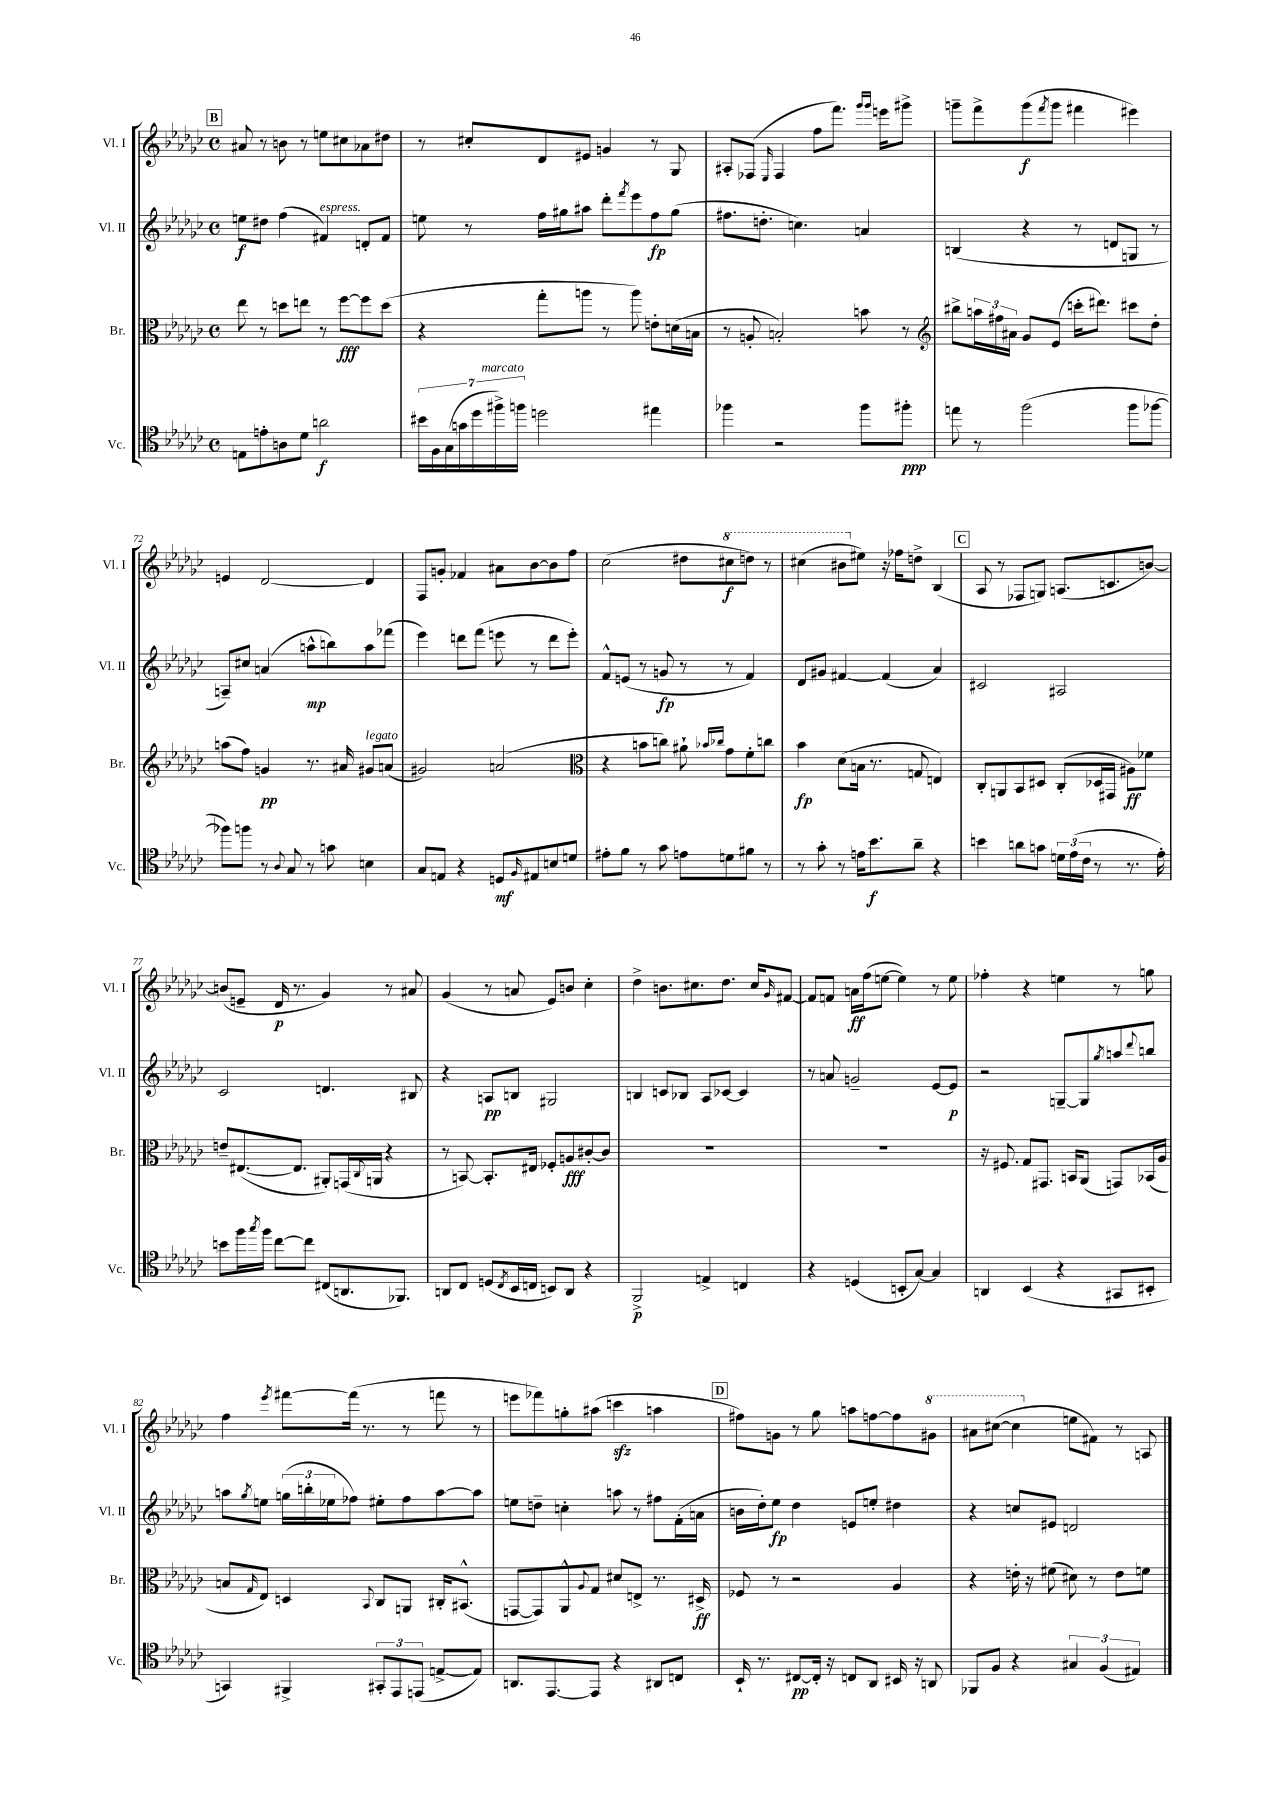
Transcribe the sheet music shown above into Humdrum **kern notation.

**kern	**dynam	**kern	**dynam	**kern	**dynam	**kern	**dynam
*part4	*part4	*part3	*part3	*part2	*part2	*part1	*part1
*staff4	*staff4	*staff3	*staff3	*staff2	*staff2	*staff1	*staff1
*I"Vc.	*	*I"Br.	*	*I"Vl. II	*	*I"Vl. I	*
*I'Vc.	*	*I'Br.	*	*I'Vl. II	*	*I'Vl. I	*
*clefC4	*	*clefC3	*	*clefG2	*	*clefG2	*
*k[b-e-a-d-g-c-]	*	*k[b-e-a-d-g-c-]	*	*k[b-e-a-d-g-c-]	*	*k[b-e-a-d-g-c-]	*
*M4/4	*	*M4/4	*	*M4/4	*	*M4/4	*
*met(c)	*	*met(c)	*	*met(c)	*	*met(c)	*
!!LO:REH:place=s1:t=B
=68	=68	=68	=68	=68	=68	=68	=68
8En\L	.	8ee-\	.	8een\L	f	8a#X/	.
8en'\	.	8r	.	8dd#X\J	.	8r	.
8An\	.	8ddn\L	.	(4ff\	.	8bn\	.
8d-\J	.	8een\J	.	.	.	8r	.
!	!	!	!	!LO:TX:a:i:t=espress.	!	!	!
2an\	f	8r	.	4f#X/)	.	8een\L	.
.	.	[8ff\L	fff	.	.	8cc#X\	.
.	.	8ff\]	.	8dn'/L	.	8a-X\	.
.	.	(8dd\J	.	8f#/J	.	8dd#X\J	.
=69	=69	=69	=69	=69	=69	=69	=69
28b#X\LL	.	4r	.	8een\	.	8r	.
28F\	.	.	.	.	.	.	.
(28G-\	.	.	.	.	.	.	.
28gn\	.	.	.	.	.	.	.
.	.	.	.	8r	.	8cc#X'/L	.
28dd-\	.	.	.	.	.	.	.
!LO:TX:a:i:t=marcato	!	!	!	!	!	!	!
28ff#X^\)	.	.	.	.	.	.	.
28ffn\JJ	.	.	.	.	.	.	.
2ddn\	.	8gg-'\L	.	16ff\LL	.	8d-/	.
.	.	.	.	16gg#X\J	.	.	.
.	.	8aan\J	.	8aa#X\J	.	8e#X/J	.
.	.	8r	.	8ddd-'\L	.	4gn/	.
.	.	.	.	8qfff/	.	.	.
.	.	8aa\)	.	8eee-\	.	.	.
4ee#X\	.	8en'\L	.	8ff\	fp	8r	.
.	.	(16dn\L	.	(8gg#\J	.	8G-/	.
.	.	16Bn\JJ	.	.	.	.	.
=70	=70	=70	=70	=70	=70	=70	=70
4ff-X\	.	8r	.	8.ff#X\L	.	8A#X'/L	.
.	.	8An'/	.	.	.	(8F-X/J	.
.	.	.	.	8.ddn'\J	.	.	.
.	.	.	.	.	.	16qqE-/	.
2r	.	2Bn'/)	.	.	.	4F-/	.
.	.	.	.	4.ccn\)	.	.	.
.	.	.	.	.	.	8ff\L	.
.	.	.	.	.	.	8.fff\J)	.
8ff-\L	.	8bn\	.	4an/	.	.	.
.	.	.	.	.	.	16qqggg-/LL	.
.	.	.	.	.	.	16qqggg-/JJ	.
.	.	.	.	.	.	16eeen\KL	.
8ff#X'\J	ppp	8r	.	.	.	8ggg#X^\J	.
=71	=71	=71	=71	=71	=71	=71	=71
*	*	*clefG2	*	*	*	*	*
8een\	.	8bb#X^\L	.	(4Bn/	.	8gggn~\L	.
8r	.	24aan\L	.	.	.	8fff^\	.
.	.	24ff#X\	.	.	.	.	.
.	.	24a#X\JJ	.	.	.	.	.
(2ff\	.	8g-/L	.	4r	.	(8ggg\	f
.	.	.	.	.	.	8qfff/	.
.	.	(8e-/J	.	.	.	8ggg\J	.
.	.	16cccn'\KL	.	8r	.	4fff#X\	.
.	.	8.ddd#X\J)	.	.	.	.	.
.	.	.	.	8dn/L	.	.	.
8ff\L	.	8ccc#X\L	.	8Gn/J	.	4eee#X\)	.
[8ff-X\J	.	8dd-'\J	.	8r	.	.	.
!!LO:LB:g=z
=72	=72	=72	=72	=72	=72	=72	=72
8ff-X\L])	.	(8aan\L	.	8An~/L)	.	4en/	.
8ffn\J	.	8ff\J)	.	8cc#X/J	.	.	.
8r	.	4gn/	pp	(4an/	.	[2d-/	.
8qqA-/	.	.	.	.	.	.	.
8G-/	.	.	.	.	.	.	.
8r	.	8.r	.	8aan^^\L	mp	.	.
8gn\	.	.	.	8bbn\)	.	.	.
.	.	16a#X/	.	.	.	.	.
!	!	!LO:TX:a:i:t=legato	!	!	!	!	!
4Bn\	.	8g#X/L	.	8aa\	.	4d-/]	.
.	.	(8an/J	.	(8fff-X\J	.	.	.
=73	=73	=73	=73	=73	=73	=73	=73
8G-/L	.	2g#X/)	.	4eee-\)	.	8F/L	.
8En/J	.	.	.	.	.	8gn'/J	.
4r	.	.	.	8dddn\L	.	4f-X/	.
.	.	.	.	(8fff\J	.	.	.
8Dn/L	mf	(2an/	.	8eeen\	.	8a#X\L	.
16qqF/	.	.	.	.	.	.	.
8E#X/	.	.	.	8r	.	[8b-\	.
8Bn/	.	.	.	8ddd\L	.	8b-\]	.
8dn/J	.	.	.	8eee'\J)	.	8ff\J	.
=74	=74	=74	=74	=74	=74	=74	=74
*	*	*clefC3	*	*	*	*	*
8e#X'\L	.	4r	.	8f^^/L	.	(2cc-\	.
8f\J	.	.	.	(8en/J	.	.	.
8r	.	8bn\L	.	8r	.	.	.
8g-\	.	8ccn\J)	.	8gn/	fp	.	.
8en\L	.	8a#X`\	.	8r	.	8dd#X\L	.
.	.	16qqb-X/LL	.	.	.	.	.
.	.	16qqcc-X/JJ	.	.	.	.	.
*	*	*	*	*	*	*8va	*
8dn\	.	8g-\L	.	8r	.	8ccc#X\	f
8f#X\J	.	8f'\	.	4f/)	.	8dddn\J)	.
8r	.	8ccn\J	.	.	.	8r	.
=75	=75	=75	=75	=75	=75	=75	=75
8r	.	4b-\	fp	8d-/L	.	(4ccc#X\	.
8g-'\	.	.	.	8g#X/J	.	.	.
8r	.	(8d-\L	.	[4f#X/	.	8bb#X\L	.
*	*	*	*	*	*	*X8va	*
16en\KL	.	16Bn\Jk	.	.	.	8ee#X\J)	.
8.b-\	f	8.r	.	.	.	.	.
.	.	.	.	(4f#/]	.	16r	.
.	.	.	.	.	.	16ff-X\KL	.
8a-~\J	.	8Gn/	.	.	.	8ddn^\J	.
4r	.	4En/)	.	4a-/)	.	(4B-/	.
!!LO:REH:place=s1:t=C
=76	=76	=76	=76	=76	=76	=76	=76
4bn\	.	8C-'/L	.	2c#X/	.	8A-/	.
.	.	8AAn/	.	.	.	8r	.
8an\L	.	8BB-/	.	.	.	8F-X/L	.
8gn\J	.	8D#X/J	.	.	.	8Gn/J)	.
24dn\LL	.	(8C-'/L	.	2A#X/	.	(8.An/L	.
(24e-\	.	.	.	.	.	.	.
24c-\JJ	.	.	.	.	.	.	.
8r	.	16D-X/L	.	.	.	.	.
.	.	16GG#X/JJ	.	.	.	8.cn/	.
8.r	.	8A#X\L)	ff	.	.	.	.
.	.	8f-X\J	.	.	.	[8bn/J)	.
16e-'\)	.	.	.	.	.	.	.
!!LO:LB:g=z
=77	=77	=77	=77	=77	=77	=77	=77
8bn\L	.	8en~/L	.	2c-/	.	(8bn/L]	.
16ff\L	.	([8.E#X/	.	.	.	8en~/J	.
8qgg-/	.	.	.	.	.	.	.
16ff\JJ	.	.	.	.	.	.	.
[8cc-\L	.	.	.	.	.	16d-/	p
.	.	8.E#/J]	.	.	.	8.r	.
8cc-\J]	.	.	.	.	.	.	.
(8C#X/L	.	8AA#X'/L)	.	4.dn/	.	4g-/)	.
8.AAn/	.	(16GGn/L	.	.	.	.	.
.	.	8qqC-/	.	.	.	.	.
.	.	16AAn/JJ	.	.	.	.	.
.	.	4r	.	.	.	8r	.
8.FF-X/J)	.	.	.	.	.	.	.
.	.	.	.	8B#X/	.	8a#X/	.
=78	=78	=78	=78	=78	=78	=78	=78
8AAn/L	.	8r	.	4r	.	(4g-/	.
8C-/J	.	[8BBn/)	.	.	.	.	.
(8Dn/L	.	8.BB'/L]	.	8An/L	pp	8r	.
8qC-/	.	.	.	.	.	.	.
16BB-/L	.	.	.	8Bn/J	.	8an/	.
16Cn/JJ	.	16E#X/Jk	.	.	.	.	.
8BBn/L)	.	8F-X'/L	.	2G#X/	.	8e-/L)	.
8AA/J	.	8An/	fff	.	.	8bn/J	.
4r	.	[8c#X'/	.	.	.	4cc-'\	.
.	.	8c#/J]	.	.	.	.	.
=79	=79	=79	=79	=79	=79	=79	=79
2FF^/	p	1r	.	4Bn/	.	4dd-^\	.
.	.	.	.	8cn/L	.	8.bn\L	.
.	.	.	.	8B-X/J	.	.	.
.	.	.	.	.	.	8.cc#X\	.
4En^/	.	.	.	8A-/L	.	.	.
.	.	.	.	[8c-X/J	.	8.dd-\J	.
4Cn/	.	.	.	4c-/]	.	.	.
.	.	.	.	.	.	16cc#/KL	.
.	.	.	.	.	.	16qqg-/	.
.	.	.	.	.	.	[8f#X/J	.
=80	=80	=80	=80	=80	=80	=80	=80
4r	.	1r	.	8r	.	8f#/L]	.
.	.	.	.	8an/	.	8fn/J	.
(4Dn/	.	.	.	2gn~/	.	16an\LL	ff
.	.	.	.	.	.	(16ff\J	.
.	.	.	.	.	.	[8een\J	.
8BBn'/L	.	.	.	.	.	4ee\])	.
[8G-/J)	.	.	.	.	.	.	.
4G-/]	.	.	.	[8e-/L	.	8r	.
.	.	.	.	8e-/J]	p	8ee\	.
=81	=81	=81	=81	=81	=81	=81	=81
4AAn/	.	16r	.	2r	.	4ff-X'\	.
.	.	8.F#X/	.	.	.	.	.
(4BB-/	.	8G-/L	.	.	.	4r	.
.	.	8.GG#X/J	.	.	.	.	.
4r	.	.	.	[8Gn~/L	.	4een\	.
.	.	16BBn/KL	.	.	.	.	.
.	.	(8AA-/J	.	8G/]	.	.	.
.	.	.	.	8qgg-/	.	.	.
8GG#X/L	.	8GGn/L)	.	8aan/	.	8r	.
.	.	.	.	8qqddd-/	.	.	.
8BB#X'/J	.	(16BB-X/L	.	8bbn/J	.	8ggn\	.
.	.	16A-/JJ	.	.	.	.	.
!!LO:LB:g=z
=82	=82	=82	=82	=82	=82	=82	=82
4GGn/)	.	8Bn/L	.	8aan\L	.	4ff\	.
.	.	16qqG-/	.	8qgg-/	.	.	.
.	.	8E-/J)	.	8een\J	.	.	.
.	.	.	.	.	.	8qeee-/	.
4FF#X^/	.	4Dn/	.	(24ggn\LL	.	[8fff#X\L	.
.	.	.	.	24bbn'\	.	.	.
.	.	.	.	24ee-X\J	.	.	.
.	.	.	.	8ff-X\J)	.	(16fff#\Jk]	.
.	.	.	.	.	.	8.r	.
.	.	8qqBB-/	.	.	.	.	.
12GG#X'/L	.	8C-/L	.	8ee#X'\L	.	.	.
12EE-/	.	.	.	.	.	.	.
.	.	8AAn/J	.	8ff-\	.	8r	.
(12EEn/J	.	.	.	.	.	.	.
[8En^/L	.	16C#X'/KL	.	[8aa\	.	8fffn\	.
.	.	(8.BB#X^^/J	.	.	.	.	.
8E/J])	.	.	.	8aa\J]	.	8r	.
=83	=83	=83	=83	=83	=83	=83	=83
8.AAn/L	.	[8GGn/L	.	8een\L	.	8eeen\L	.
.	.	8GG/])	.	8ddn~\J	.	8fff-X\)	.
[8.EE-/	.	.	.	.	.	.	.
.	.	8AA-^^/	.	4ccn'\	.	8ggn'\	.
.	.	8qqA-/	.	.	.	.	.
8EE-/J]	.	8G-/J	.	.	.	(8aa#X\J	.
4r	.	8d#X/L	.	8aan\	.	4cccnzz\	.
.	.	8En^/J	.	8r	.	.	.
8AA#X/L	.	8.r	.	8ff#X\L	.	4aan\	.
8Cn/J	.	.	.	(16f'\L	.	.	.
.	.	16D#X^/	ff	16an\JJ	.	.	.
!!LO:REH:place=s1:t=D
=84	=84	=84	=84	=84	=84	=84	=84
16BB-`/	.	8F-X/	.	16bn\LL	.	8ff#X\L)	.
8.r	.	.	.	16dd-'\J)	.	.	.
.	.	8r	.	8ee-\J	fp	8gn\J	.
[8C#X/L	pp	2r	.	4dd-\	.	8r	.
16C#'/Jk]	.	.	.	.	.	8gg-\	.
16r	.	.	.	.	.	.	.
8Cn/L	.	.	.	8en/L	.	8aan\L	.
8AA-/J	.	.	.	8een'/J	.	[8ffn\	.
16BB#X/	.	4A-/	.	4dd#X\	.	8ff\]	.
16r	.	.	.	.	.	.	.
*	*	*	*	*	*	*8va	*
8AAn/	.	.	.	.	.	8gg#X\J	.
=85	=85	=85	=85	=85	=85	=85	=85
8FF-X/L	.	4r	.	4r	.	8aa#X\L	.
8F/J	.	.	.	.	.	([8ccc#X\J	.
4r	.	16en'\	.	8ccn/L	.	4ccc#\]	.
.	.	16r	.	.	.	.	.
.	.	(8f#X\	.	8e#X/J	.	.	.
*	*	*	*	*	*	*X8va	*
6G#X/	.	8d#X\)	.	2dn/	.	8een\L	.
.	.	8r	.	.	.	8f#X\J)	.
(6F/	.	.	.	.	.	.	.
.	.	8e\L	.	.	.	8r	.
6E#X/)	.	.	.	.	.	.	.
.	.	8fn\J	.	.	.	8An/	.
==	==	==	==	==	==	==	==
*-	*-	*-	*-	*-	*-	*-	*-
